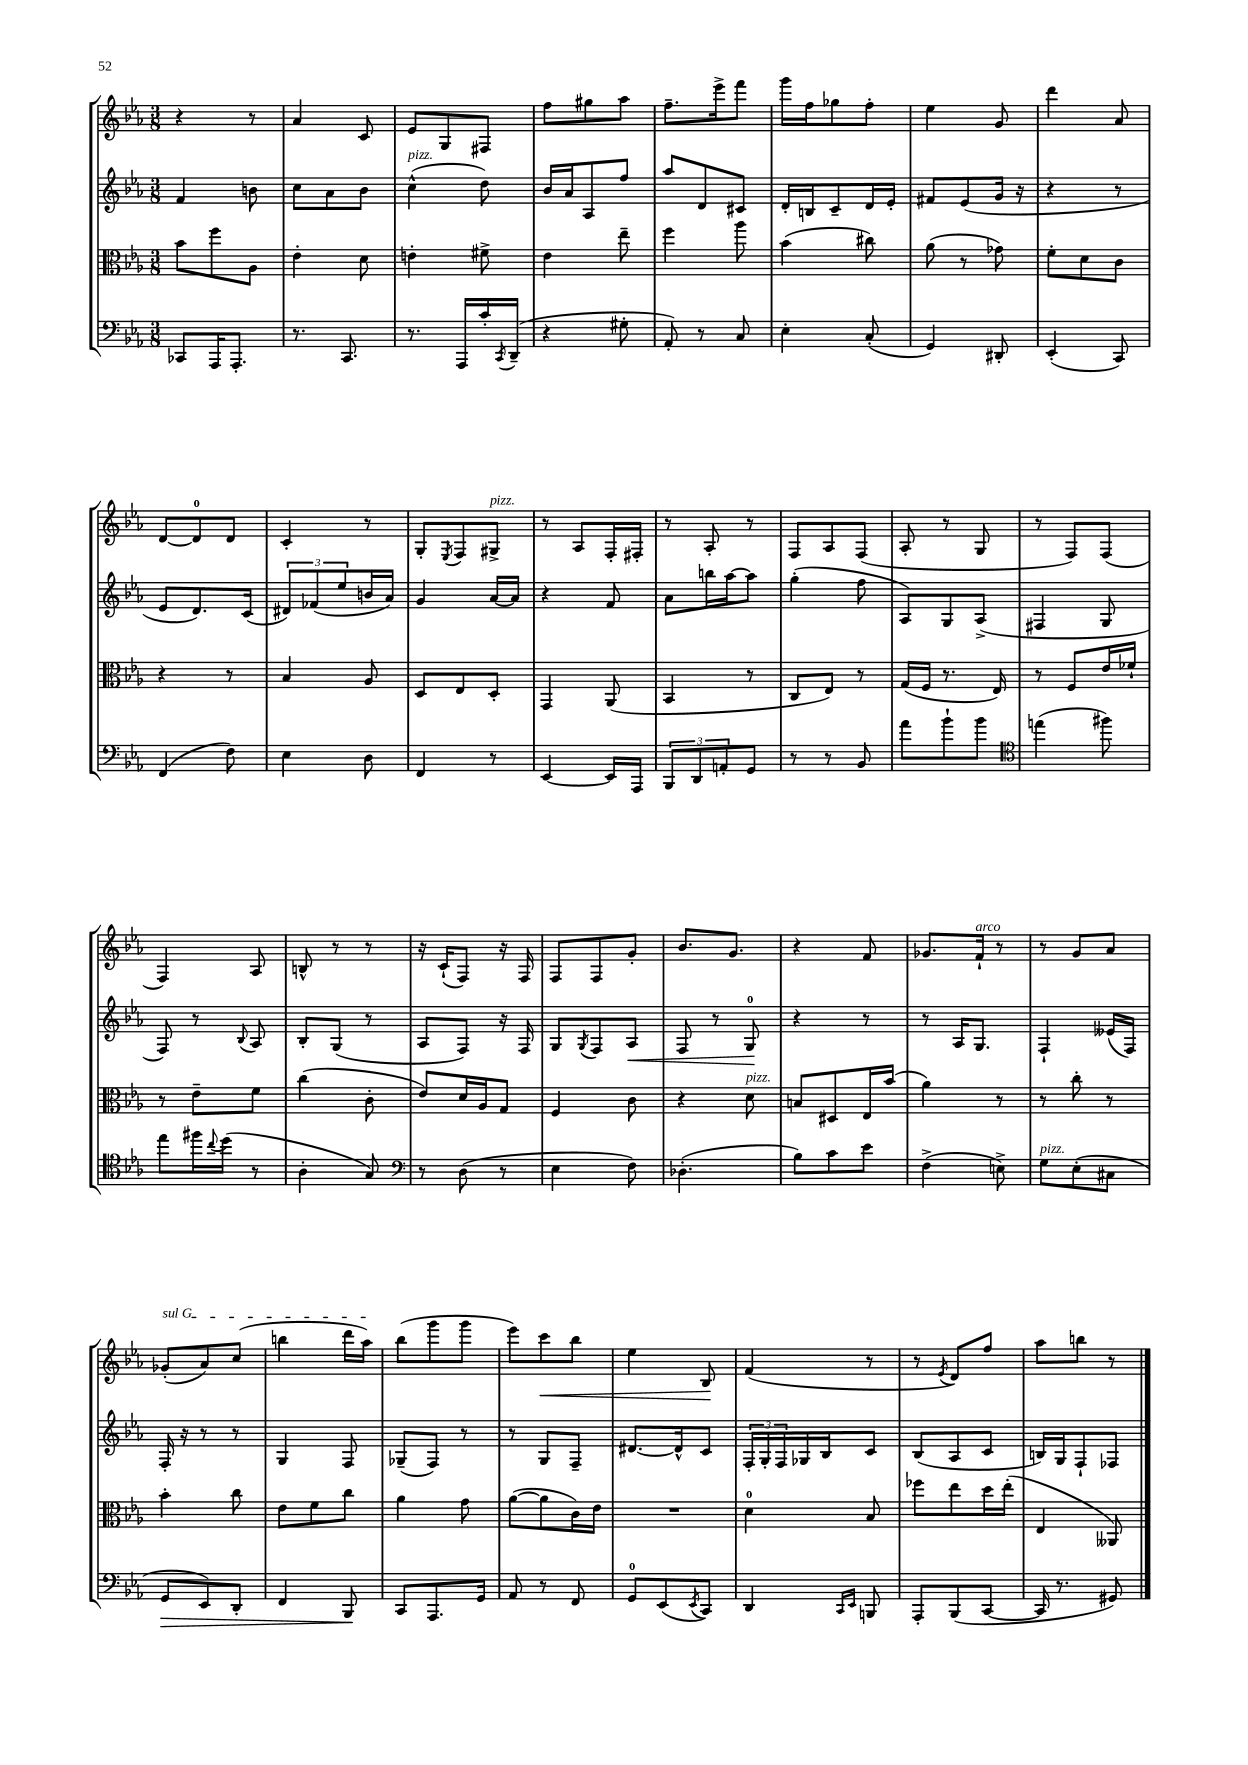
<<
\new StaffGroup <<
\new Staff = "s0" {
    \clef treble \key ees \major \numericTimeSignature \time 3/8
    r4 r8 |
    aes'4 c'8 |
    ees'8 g8 fis8 |
    f''8 gis''8 aes''8 |
    f''8.-- ees'''16-> f'''8 |
    g'''16 f''16 ges''8 f''8-. |
    ees''4 g'8 |
    d'''4 aes'8 |
    d'8~ d'8-0 d'8 |
    c'4-. r8 |
    g8-. \acciaccatura { ees8 } f8 gis8->^\markup { \italic "pizz." } |
    r8 aes8 f16-. fis16-. |
    r8 aes8-. r8 |
    f8 aes8 f8( |
    aes8-. r8 g8 |
    r8 f8) f8( |
    f4) aes8 |
    b8-^ r8 r8 |
    r16 c'16-!( f8) r16 f16 |
    f8 f8 g'8-. |
    bes'8. g'8. |
    r4 f'8 |
    ges'8. f'16-!^\markup { \italic "arco" } r8 |
    r8 g'8 aes'8 |
    \once \override TextSpanner.bound-details.left.text = \markup { \italic "sul G" } ges'8-.\startTextSpan( aes'8) c''8( |
    b''4 d'''16 aes''16\stopTextSpan) |
    bes''8( g'''8 g'''8 |
    ees'''8) c'''8\< bes''8 |
    ees''4 bes8\! |
    f'4( r8 |
    r8 \acciaccatura { ees'8 } d'8) f''8 |
    aes''8 b''8 r8 \bar "|." |
}
\new Staff = "s1" {
    \clef treble \key ees \major \numericTimeSignature \time 3/8
    f'4 b'8 |
    c''8 aes'8 bes'8 |
    c''4-^^\markup { \italic "pizz." }( d''8) |
    bes'16 aes'16 aes8 f''8 |
    aes''8 d'8 cis'8 |
    d'16-. b16 c'8-- d'16 ees'16-. |
    fis'8 ees'8( g'16 r16 |
    r4 r8 |
    ees'8 d'8.) c'16( |
    \tuplet 3/2 { dis'8) fes'8( ees''8 } b'16 aes'16) |
    g'4 aes'16~ aes'16 |
    r4 f'8 |
    aes'8 b''16 aes''16~ aes''8 |
    g''4-.( f''8 |
    aes8) g8 aes8->( |
    fis4 g8 |
    f8) r8 \appoggiatura { bes8 } aes8 |
    bes8-. g8( r8 |
    aes8 f8) r16 f16 |
    g8 \acciaccatura { g8 } f8 aes8\< |
    f8 r8 g8-0\! |
    r4 r8 |
    r8 aes16 g8. |
    f4-! eeses'16( f16) |
    f16-. r16 r8 r8 |
    g4 f8 |
    ges8--( f8) r8 |
    r8 g8 f8-- |
    dis'8.~ dis'16-^ c'8 |
    \tuplet 3/2 { f16-. g16-. f16 } ges16 bes16 c'8 |
    bes8( aes8 c'8 |
    b16) g16 f8-! fes8 \bar "|." |
}
\new Staff = "s2" {
    \clef alto \key ees \major \numericTimeSignature \time 3/8
    bes'8 f''8 aes8 |
    ees'4-. d'8 |
    e'4-. fis'8-> |
    ees'4 ees''8-- |
    f''4 aes''8 |
    bes'4( cis''8) |
    aes'8( r8 ges'8) |
    f'8-. d'8 c'8 |
    r4 r8 |
    bes4 aes8 |
    d8 ees8 d8-. |
    g,4 aes,8( |
    bes,4 r8 |
    c8 ees8) r8 |
    g16( f16 r8. ees16) |
    r8 f8 ees'16 fes'16-! |
    r8 ees'8-- f'8 |
    c''4( c'8-. |
    ees'8) d'16 aes16 g8 |
    f4 c'8 |
    r4 d'8^\markup { \italic "pizz." } |
    b8 dis8 ees16 bes'16( |
    aes'4) r8 |
    r8 c''8-. r8 |
    bes'4-. c''8 |
    ees'8 f'8 c''8 |
    aes'4 g'8 |
    aes'8~( aes'8 c'16) ees'16 |
    R4. |
    d'4-0 bes8 |
    fes''8 ees''8 d''16 ees''16-.( |
    ees4 aeses,8) \bar "|." |
}
\new Staff = "s3" {
    \clef bass \key ees \major \numericTimeSignature \time 3/8
    ces,8 aes,,16 aes,,8.-. |
    r8. c,8. |
    r8. aes,,16 c'16-. \acciaccatura { c,8 } d,16--( |
    r4 gis8-. |
    aes,8-.) r8 c8 |
    ees4-. c8-.( |
    g,4) dis,8-. |
    ees,4-.( c,8) |
    f,4( f8) |
    ees4 d8 |
    f,4 r8 |
    ees,4~ ees,16 aes,,16 |
    \tuplet 3/2 { bes,,8 d,8 a,8-. } g,8 |
    r8 r8 bes,8 |
    aes'8 bes'8-! bes'8 |
    \clef tenor e''4( fis''8) |
    ees''8 fis''16 \appoggiatura { c''8 } d''16( r8 |
    aes4-. g8) |
    \clef bass r8 d8( r8 |
    ees4 f8) |
    des4.-.( |
    bes8) c'8 ees'8 |
    f4->( e8->) |
    g8^\markup { \italic "pizz." } ees8-.( cis8 |
    g,8\> ees,8) d,8-. |
    f,4 bes,,8\! |
    c,8 aes,,8. g,16 |
    aes,8 r8 f,8 |
    g,8-0 ees,8( \acciaccatura { ees,8 } c,8) |
    d,4 \grace { c,16 ees,16 } b,,8 |
    aes,,8-. bes,,8( c,8~ |
    c,16 r8. gis,8) \bar "|." |
}
>>
>>
\layout { \context { \Score \remove "Bar_number_engraver" } }
